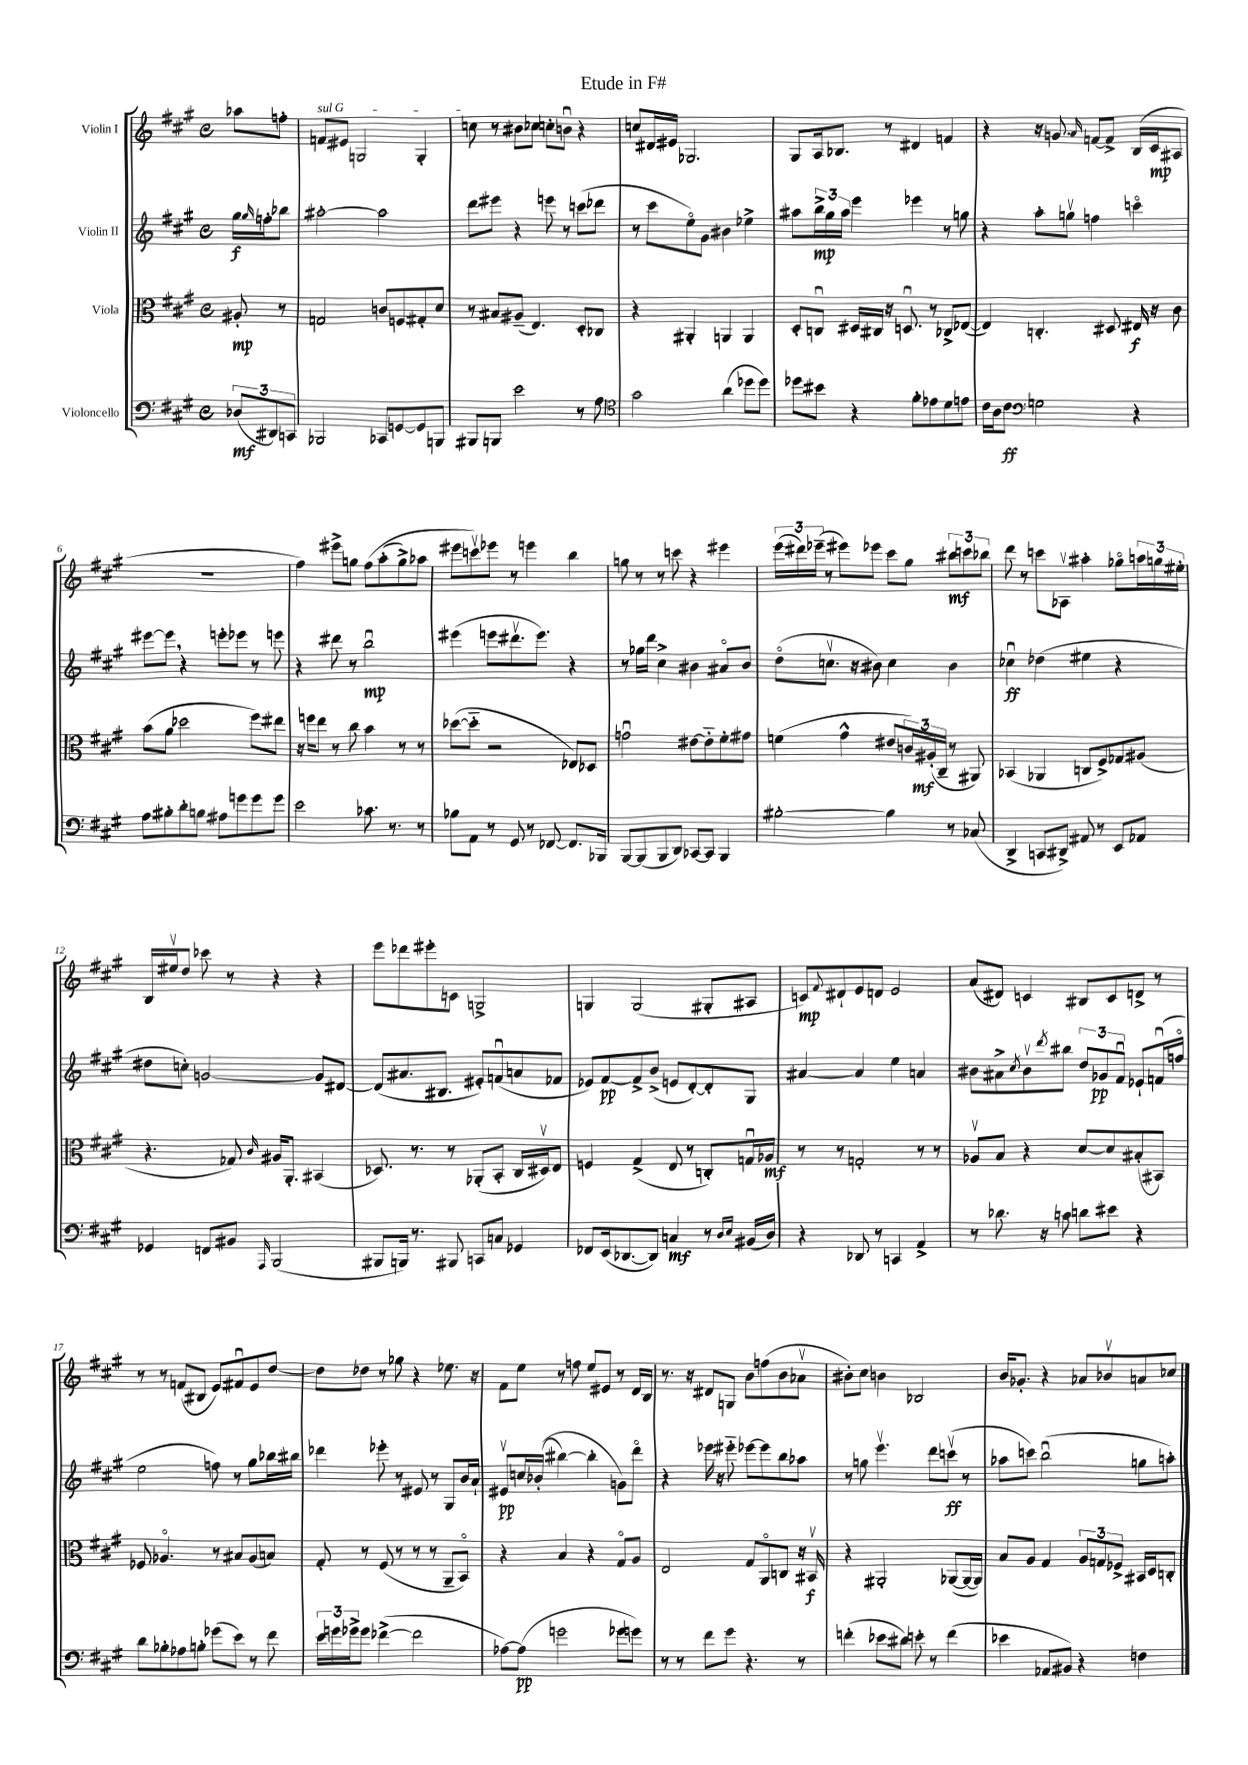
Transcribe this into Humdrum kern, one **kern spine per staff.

**kern	**kern	**kern	**kern
*staff4	*staff3	*staff2	*staff1
*clefF4	*clefC3	*clefG2	*clefG2
*k[f#c#g#]	*k[f#c#g#]	*k[f#c#g#]	*k[f#c#g#]
*M4/4	*M4/4	*M4/4	*M4/4
*met(c)	*met(c)	*met(c)	*met(c)
(12D-	8A#'	16gg#	8aa-
.	.	16qqgg#	.
.	.	16ff'	.
12DD#)	.	.	.
.	8r	8bb-	8ff'
12CC	.	.	.
=	=	=	=
2BBB-	2G	[2aa#'	8f
.	.	.	8e#
.	.	.	2G
8CC-	8c	2aa#]	.
[8GG	8F	.	.
8GG]	8G#'	.	4G'
8BBB	8d	.	.
=	=	=	=
8BBB#	8r	8ddd	8cc
8BBB	8B#	8eee#	8r
2e	(8A#~	4r	8b#
.	4.E)	.	8cc-
.	.	8eee	8cc'
.	.	8r	8bu
8r	8D'	(8ccc	4r
8A	8C-	8ddd-	.
=	=	=	=
*clefC4	*	*	*
2g#	4r	8r	8cc
.	.	8ccc#	16d#
.	.	.	16e#
.	4AA#'	8eeo)	2.G-
.	.	8g#	.
(4a	4AA	4b#	.
8dd-	4AA	4ee-^	.
8dd-)	.	.	.
=	=	=	=
8dd-	8D'	8aa#	8G#
8b#	8Cu	24bb^	16A
.	.	24gg#	.
.	.	.	8.B-
.	.	24aa#	.
4r	16D#	4eee	.
.	16C#	.	.
.	16r	.	8r
.	8.Du	.	.
8f#'	.	4eee-	4d#
8e-	8r	.	.
8d	8C-^	8r	4f
8e	([8E-	8gg	.
=	=	=	=
16c#	4E-])	4r	4r
16A	.	.	.
8c#	.	.	.
*clefF4	*	*	*
2G	4.C'	8aa'	16r
.	.	.	8.g
.	.	8ggv	.
.	.	.	16qqa
.	.	4ff	[8f
.	8D#	.	8f^]
4r	16E#	4ccco	(16B
.	16r	.	16c#
.	8c#	.	8A#
=	=	=	=
8A	(8b	[8eee#	1r
8B#'	8a	8eee#]	.
8d'	2dd-	4r	.
8B	.	.	.
8A#	.	8eee'	.
8g	.	8eee-	.
8g	8ff#)	8r	.
8g	8ee#	8eee	.
=	=	=	=
2e	16r	4r	4ff#)
.	16ff	.	.
.	8ee	.	.
.	8r	8ddd#	8eee#^
.	8cc#	8r	8gg
8.c-	4b	2bbu	&(8ff#
.	.	.	(8aa'
8.r	.	.	.
.	8r	.	8gg^)
8r	8r	.	8aa-
=	=	=	=
8B-	([8dd-	(4eee#	8eee#
8AA	8dd-'~]	.	8cccv&)
8r	2r	8eee	8eee-
8GG#	.	8.ddd#v	8r
8r	.	.	4eee
.	.	8.eee)	.
[8FF-	.	.	.
8.FF-]	8E-)	4r	4bb
.	8D-	.	.
16BBB-	.	.	.
=	=	=	=
[8BBB	2gu	8r	8gg
(8BBB]	.	16gg-	8r
.	.	16ddd	.
8BBB	.	4cc#^	8r
8DD)	.	.	8ccc
[8CC-	[8e#	4b#	4r
8CC-]	8e#'~]	.	.
4BBB	8f#'	8a#o	4eee#
.	8g#	8b#	.
=	=	=	=
[2B#'	(4f	(8ddo	(24eee
.	.	.	24ddd#)
.	.	.	(24eee-~
.	.	8.ccv	8r
.	4g#^^	.	8eee#)
.	.	16r	.
.	.	8b#)	8eee-
4B#]	8e#	4cc	8ccc#
.	24c)	.	8gg#
.	(24A#'	.	.
.	24C#~	.	.
8r	8r	4b#	12bb#
.	.	.	12ccc
(8C-	8AA#)	.	.
.	.	.	12bb-
=	=	=	=
4DD^	(4BB-	4cc-u	8ddd
.	.	.	8r
8CC	4AA-	(4dd-	8ccc
8DD#^)	.	.	8A-v
8AA#	8C	4ee#	4aa#'
8r	8F#^)	.	.
8EE	8G-	4r	8gg-o
8AA-	(8A#	.	24aa
.	.	.	24gg
.	.	.	24ee#'
=	=	=	=
4GG-	4.r	8dd#	16B
.	.	.	16ee#v
.	.	8cc')	8dd
8FF	.	[2g	8ccc-
8BB#	8G-)	.	8r
16qqAAA	16qqc#	.	.
(2BBB	16A#	.	4r
.	8.AA'	.	.
.	(4BB#	8g]	4r
.	.	[8d#	.
=	=	=	=
8BBB#	8.D-)	(8d#]	8eee
16BBB)	.	8.a#	8ddd-
8.r	8.r	.	.
.	.	.	8eee#'
.	.	8.B#	.
8BBB#	8r	.	8c
8CC	(8AA-'	8e#')	2G^
8C	8BB'	(8fu	.
4GG-	16C#	8a	.
.	16D#v)	.	.
.	8E	8f-	.
=	=	=	=
8FF-	4F	8e-)	4G
(16EE	.	[8f#	.
[8.DD-	.	.	.
.	(4G#^	8f#^]	(2G
8DD-])	.	(8b^	.
4C	8E	8e	.
.	8r	[8d')	.
8r	8C')	8d']	8G#'
16qqD	.	.	.
16qqE	.	.	.
(16BB#	16Gu	8G#	8A#
16D)	16A-	.	.
=	=	=	=
4r	8r	[4a#	8c)
.	.	.	8qqf#
.	8r	.	8d#`
8DD-	2G'	4a#]	8e
8r	.	.	8d
4CC	.	4ee	2e
4AA^	8r	4a	.
.	8r	.	.
=	=	=	=
8r	8A-v	8b#	(8a
8.d-	8B	8a#^	8d#)
.	.	8qcc#	.
.	4r	8b#v	4c
16r	.	.	.
.	.	8qddd	.
8c	.	8bb#	.
8d	[8d	12dd	8B#
.	.	12g-	.
8e#	8d]	.	8c
.	.	12f#u	.
4r	(8B#'	8e-`	8d^
.	8BB#)	(16fu	8r
.	.	16ffo	.
=	=	=	=
8d	8F-	2ee	8r
8B-'	4.A-o	.	8r
8A-	.	.	(8f
8B'	.	.	8B#
(8g-	8r	8ff)	8e)
8e)	8B#	8r	8f#u
8r	(8A-	8gg#	8e
8f#	8B)	16bb-	[8dd
.	.	16bb#	.
=	=	=	=
24e	8G#'	4ddd-	8dd]
24g	.	.	.
24g-^	.	.	.
8g-	8r	.	8dd-
([4f-^	(8F#	8eee-'	8r
.	8r	8r	8gg-
2f-]	8r	8e#	4r
.	8r	8r	.
.	8AA~	8G#	8.ee-
.	8BBo)	16b	.
.	.	16a`	16r
=	=	=	=
[8A-)	4r	8e#v	8f#
(8A-]	.	16cc	8ee
.	.	&((16b-'	.
2g	4B	[4bb#)	8r
.	.	.	8ff
.	4r	4bb#']	8ee
.	.	.	8e#
8g-	8G#o	8g&)	8r
8g)	8A	8dddo	16d
.	.	.	16B
=	=	=	=
8r	2E	4r	8.r
8r	.	.	.
.	.	.	16r
8f#	.	16eee-	8d#
.	.	16r	.
8g#	.	8eee#'~	8G
4.r	8G#	[8eee-	8b
.	8AAo	8eee-]	(8ff
.	8C	8bb	8b
8r	16r	8aa-	8a-v
.	16BB#v	.	.
=	=	=	=
(4f'	4r	8r	8b#')
.	.	8gg	8cc#
8e-	2AA#'	4.eeev	4b
8d#)	.	.	.
8e'	.	.	2B-
8r	.	8ddd	.
(4f	([8AA-	(8cccv	.
.	16AA-_	8r	.
.	16AA-])	.	.
=	=	=	=
4e-	8B	8aa-	16b
.	.	.	8.g-'
.	8A	8ccc)	.
8AA-	4G#	(2bbu	4r
8BB#)	.	.	.
4r	12A	.	8a-
.	12G	.	.
.	.	.	8b-v
.	12F-^	.	.
4F	16BB#	8gg	8a
.	16D	.	.
.	8C'	8aa')	8cc-
==	==	==	==
*-	*-	*-	*-
